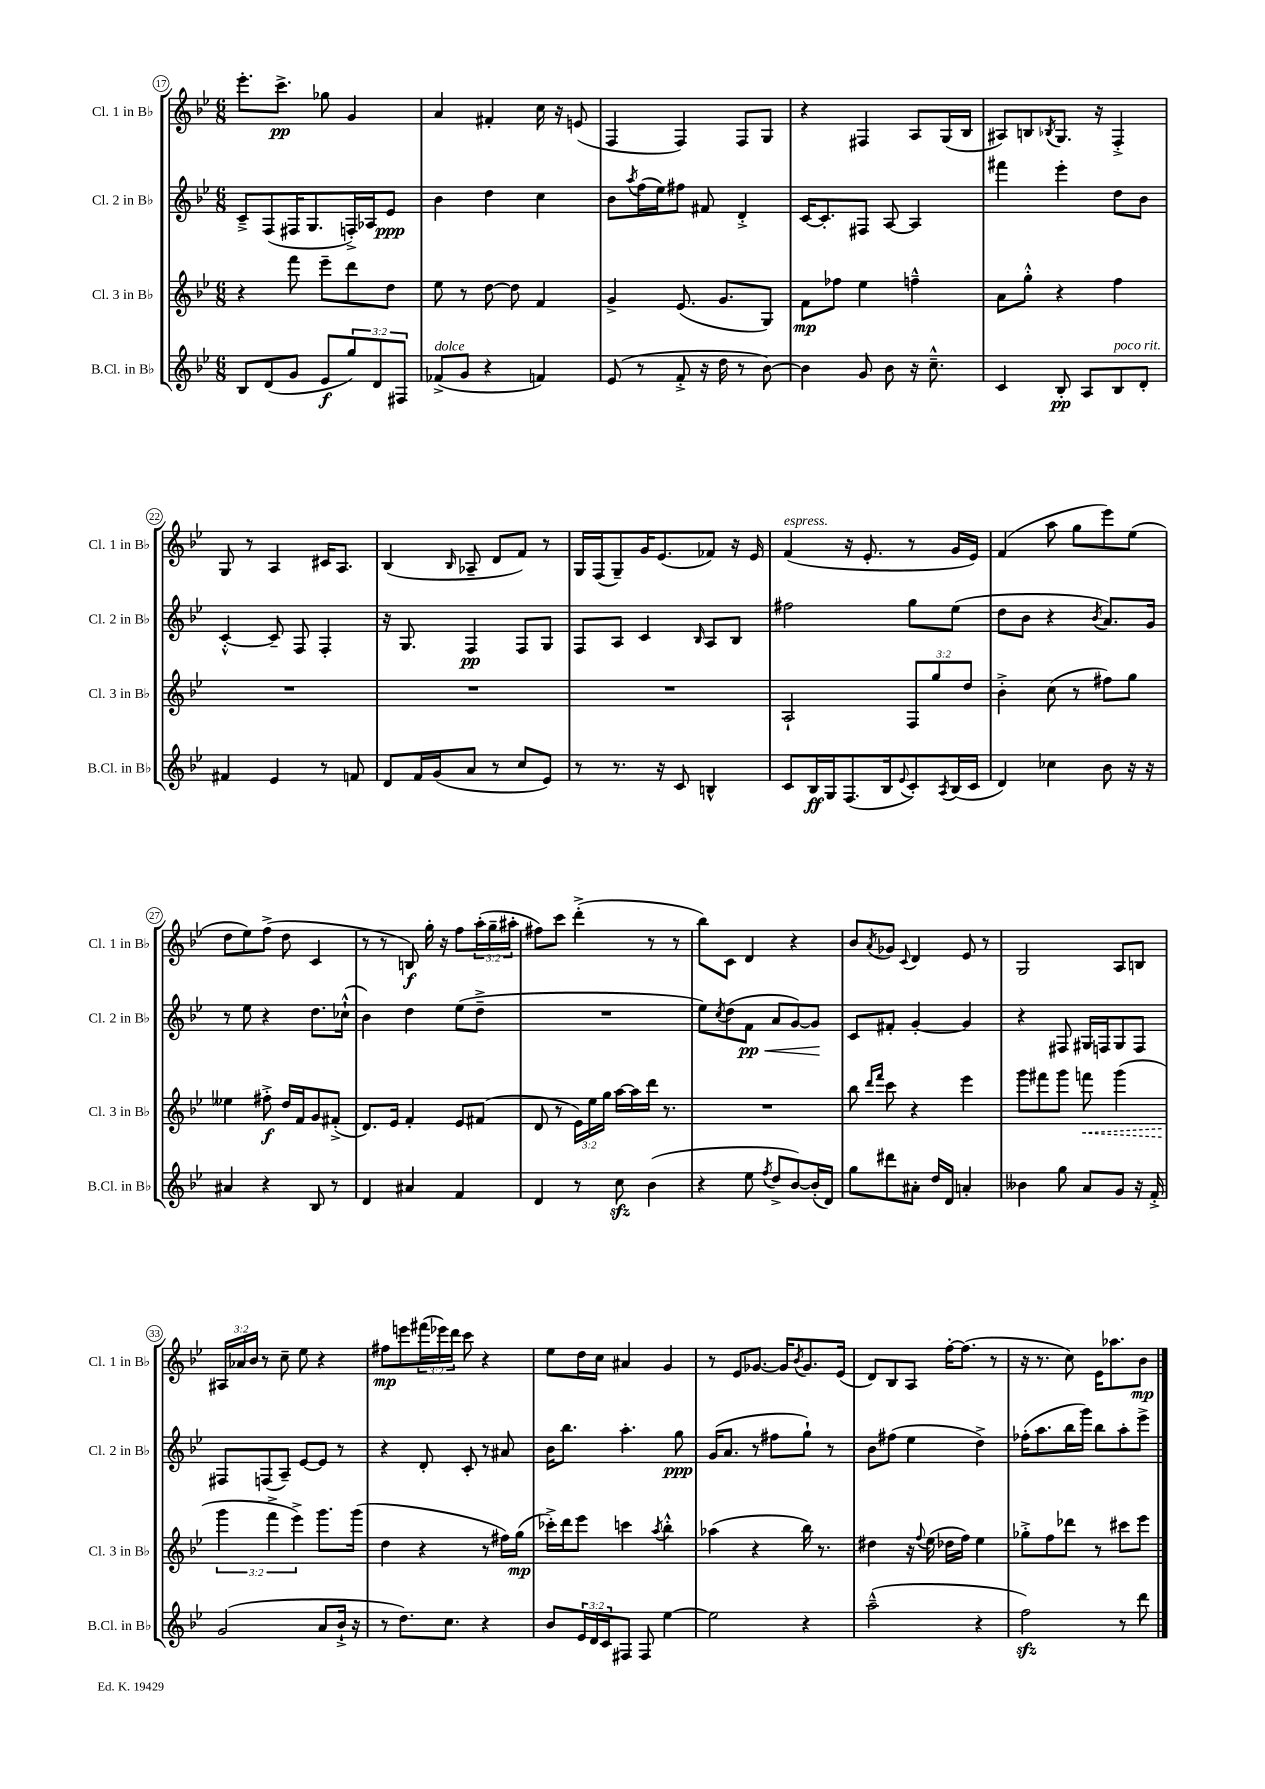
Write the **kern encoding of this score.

**kern	**dynam	**kern	**dynam	**kern	**dynam	**kern	**dynam
*part4	*part4	*part3	*part3	*part2	*part2	*part1	*part1
*staff4	*staff4	*staff3	*staff3	*staff2	*staff2	*staff1	*staff1
*I"B.Cl. in B♭	*	*I"Cl. 3 in B♭	*	*I"Cl. 2 in B♭	*	*I"Cl. 1 in B♭	*
*I'B.Cl. in B♭	*	*I'Cl. 3 in B♭	*	*I'Cl. 2 in B♭	*	*I'Cl. 1 in B♭	*
*clefG2	*	*clefG2	*	*clefG2	*	*clefG2	*
*k[b-e-]	*	*k[b-e-]	*	*k[b-e-]	*	*k[b-e-]	*
*M6/8	*	*M6/8	*	*M6/8	*	*M6/8	*
=17	=17	=17	=17	=17	=17	=17	=17
8B-/L	.	4r	.	8c~^/L	.	8.eee-'\L	.
(8d/	.	.	.	(8F/	.	.	.
.	.	.	.	.	.	8.ccc^\J	pp
8g/J	.	8fff\	.	16F#X/K	.	.	.
.	.	.	.	8.G/	.	.	.
8e-/L	f	8eee-~\L	.	.	.	8gg-X\	.
12gg/)	.	8ddd\	.	16Fn'^/L)	.	4g/	.
.	.	.	.	16A-X/J	.	.	.
12d/	.	.	.	.	.	.	.
.	.	8dd\J	.	8e-/J	ppp	.	.
12F#X/J	.	.	.	.	.	.	.
=18	=18	=18	=18	=18	=18	=18	=18
!LO:TX:a:i:t=dolce	!	!	!	!	!	!	!
(8f-X^/L	.	8ee-\	.	4b-\	.	4a/	.
8g/J	.	8r	.	.	.	.	.
4r	.	[8dd\	.	4dd\	.	4f#X'/	.
.	.	8dd\]	.	.	.	.	.
4fn/)	.	4f/	.	4cc\	.	16cc\	.
.	.	.	.	.	.	16r	.
.	.	.	.	.	.	(8en/	.
=19	=19	=19	=19	=19	=19	=19	=19
(8e-/	.	4g^/	.	8b-\L	.	4F/	.
.	.	.	.	8qaa/	.	.	.
8r	.	.	.	(16ff\L	.	.	.
.	.	.	.	16ee-\J)	.	.	.
8f'^/	.	(8.e-/	.	8ff#X\J	.	4F/)	.
16r	.	.	.	8f#X/	.	.	.
16dd\	.	8.g/L	.	.	.	.	.
8r	.	.	.	4d'^/	.	8F/L	.
[8b-\)	.	8G/J)	.	.	.	8G/J	.
=20	=20	=20	=20	=20	=20	=20	=20
4b-\]	.	8f\L	mp	[16c/KL	.	4r	.
.	.	.	.	8.c'/]	.	.	.
.	.	8ff-X\J	.	.	.	.	.
8g/	.	4ee-\	.	8F#X/J	.	4F#X/	.
8b-\	.	.	.	[8A/	.	.	.
16r	.	4ffn~^^\	.	4A/]	.	8A/L	.
8.cc~^^\	.	.	.	.	.	.	.
.	.	.	.	.	.	(16G/L	.
.	.	.	.	.	.	16B-/JJ	.
=21	=21	=21	=21	=21	=21	=21	=21
4c/	.	8a\L	.	4fff#X\	.	8A#X/L)	.
.	.	8gg'^^\J	.	.	.	8Bn/	.
.	.	.	.	.	.	8qB-X/	.
8B-'/	pp	4r	.	4eee-'\	.	8.G/J	.
8A/L	.	.	.	.	.	.	.
.	.	.	.	.	.	16r	.
!LO:TX:a:i:t=poco rit.	!	!	!	!	!	!	!
8B-/	.	4ff\	.	8dd\L	.	4F'^/	.
8d'/J	.	.	.	8b-\J	.	.	.
!!LO:LB:g=z
=22	=22	=22	=22	=22	=22	=22	=22
4f#X/	.	2.r	.	[4c'^^/	.	8G/	.
.	.	.	.	.	.	8r	.
4e-/	.	.	.	8c~/]	.	4A/	.
.	.	.	.	8F/	.	.	.
8r	.	.	.	4F'/	.	16c#X/KL	.
.	.	.	.	.	.	8.A/J	.
8fn/	.	.	.	.	.	.	.
=23	=23	=23	=23	=23	=23	=23	=23
8d/L	.	2.r	.	16r	.	(4B-/	.
.	.	.	.	8.G/	.	.	.
16f/L	.	.	.	.	.	.	.
(16g/J	.	.	.	.	.	.	.
.	.	.	.	.	.	16qqB-/	.
8a/J	.	.	.	4F/	pp	8A-X~/	.
8r	.	.	.	.	.	8d/L	.
8cc/L	.	.	.	8F/L	.	8f/J)	.
8e-/J)	.	.	.	8G/J	.	8r	.
=24	=24	=24	=24	=24	=24	=24	=24
8r	.	2.r	.	8F/L	.	16G/LL	.
.	.	.	.	.	.	(16F/J	.
8.r	.	.	.	8A/J	.	8G~/)	.
.	.	.	.	4c/	.	16g/K	.
16r	.	.	.	.	.	(8.e-/	.
8c/	.	.	.	.	.	.	.
.	.	.	.	16qqB-/	.	.	.
4Bn^^/	.	.	.	8A/L	.	8f-X/J)	.
.	.	.	.	8B-/J	.	16r	.
.	.	.	.	.	.	16e-/	.
=25	=25	=25	=25	=25	=25	=25	=25
!	!	!	!	!	!	!LO:TX:a:i:t=espress.	!
8c/L	.	2A`/	.	2ff#X\	.	(4f/	.
16B-/L	ff	.	.	.	.	.	.
16G/J	.	.	.	.	.	.	.
(8.F/	.	.	.	.	.	16r	.
.	.	.	.	.	.	8.e-'/	.
16B-/k	.	.	.	.	.	.	.
8qqe-/	.	.	.	.	.	.	.
8c'/)	.	12F/L	.	8gg\L	.	8r	.
.	.	12gg/	.	.	.	.	.
8qA/	.	.	.	.	.	.	.
(16B-/L	.	.	.	(8ee-\J	.	16g/LL	.
.	.	12dd/J	.	.	.	.	.
16c/JJ	.	.	.	.	.	16e-/JJ)	.
=26	=26	=26	=26	=26	=26	=26	=26
4d/)	.	4b-'^\	.	8dd\L	.	(4f/	.
.	.	.	.	8b-\J	.	.	.
4cc-X\	.	(8cc\	.	4r	.	8aa\	.
.	.	8r	.	.	.	8gg\L	.
.	.	.	.	8qb-/	.	.	.
8b-\	.	8ff#X\L)	.	8.a/L)	.	8eee-\)	.
16r	.	8gg\J	.	.	.	(8ee-\J	.
16r	.	.	.	16g/Jk	.	.	.
!!LO:LB:g=z
=27	=27	=27	=27	=27	=27	=27	=27
4a#X/	.	4ee--X\	.	8r	.	8dd\L	.
.	.	.	.	8ee-\	.	8ee-\)	.
4r	.	8ff#X'^\	f	4r	.	(8ff^\J	.
.	.	16dd/LL	.	.	.	8dd\	.
.	.	16f/J	.	.	.	.	.
8B-/	.	8g/	.	8.dd\L	.	4c/	.
8r	.	(8f#X'^/J	.	.	.	.	.
.	.	.	.	(16cc-X`^^\Jk	.	.	.
=28	=28	=28	=28	=28	=28	=28	=28
4d/	.	8.d/L)	.	4b-\)	.	8r	.
.	.	.	.	.	.	8r	.
.	.	16e-/Jk	.	.	.	.	.
4a#X/	.	4f'/	.	4dd\	.	8Bn/)	f
.	.	.	.	.	.	16gg'\	.
.	.	.	.	.	.	16r	.
4f/	.	8e-/L	.	(8ee-\L	.	8ff\L	.
.	.	(8f#X/J	.	8dd~^\J	.	(24aa'\L	.
.	.	.	.	.	.	24gg~\	.
.	.	.	.	.	.	24aa#X'\JJ	.
=29	=29	=29	=29	=29	=29	=29	=29
4d/	.	8d/	.	2.r	.	8ff#X\L)	.
.	.	8r	.	.	.	8ccc\J	.
8r	.	24e-\LL)	.	.	.	(4ddd'^\	.
.	.	24ee-\	.	.	.	.	.
.	.	24gg\JJ	.	.	.	.	.
8cczz\	.	[16aa\LL	.	.	.	.	.
.	.	16aa\]	.	.	.	.	.
(4b-\	.	16ddd\JJ	.	.	.	8r	.
.	.	8.r	.	.	.	.	.
.	.	.	.	.	.	8r	.
=30	=30	=30	=30	=30	=30	=30	=30
4r	.	2.r	.	8ee-\L)	.	8bb-\L)	.
.	.	.	.	8qcc/	.	.	.
.	.	.	.	(8dd\	.	8c\J	.
!	!	!	!	!	!LO:HP:b	!	!
8ee-\	.	.	.	8f\J	< pp	4d/	.
8qff/	.	.	.	.	.	.	.
8dd^/L	.	.	.	8a/L	.	.	.
[8b-/)	.	.	.	[8g/)	.	4r	.
(16b-'/L]	.	.	.	8g/J]	.	.	.
16d/JJ)	.	.	.	.	.	.	.
.	.	.	.	.	[	.	.
=31	=31	=31	=31	=31	=31	=31	=31
8gg\L	.	8bb-\	.	8c/L	.	8b-/L	.
.	.	16qqddd/LL	.	.	.	.	.
.	.	16qqfff/JJ	.	.	.	8qa/	.
8ddd#X\	.	8ccc\	.	8f#X'/J	.	8g-X/J	.
.	.	.	.	.	.	8qqc/	.
8a#X'\J	.	4r	.	[4g'/	.	4d/	.
16dd/LL	.	.	.	.	.	.	.
16d/JJ	.	.	.	.	.	.	.
4an'/	.	4eee-\	.	4g/]	.	8e-/	.
.	.	.	.	.	.	8r	.
=32	=32	=32	=32	=32	=32	=32	=32
4b--X\	.	8ggg\L	.	4r	.	2G/	.
.	.	8fff#X\	.	.	.	.	.
8gg\	.	8ggg\J	.	8F#X/	.	.	.
!	!	!	!LO:HP:b	!	!	!	!
8a/L	.	8fffn\	<	16G#X/LL	.	.	.
.	.	.	.	16Fn/J	.	.	.
8g/J	.	(4ggg\	.	8G#/	.	8A/L	.
16r	.	.	.	8F/J	.	8Bn/J	.
16f'^/	.	.	.	.	.	.	.
!!LO:LB:g=z
=33	=33	=33	=33	=33	=33	=33	=33
(2g/	.	6ggg\	.	8F#X/L	.	24A#X/LL	.
.	.	.	.	.	.	24a-X/	.
.	.	.	.	.	.	24b-/JJ	.
.	.	.	.	(8Fn/	.	8r	.
.	.	6fff^\	[	.	.	.	.
.	.	.	.	8A~/J)	.	8cc~\	.
.	.	6eee-^\)	.	.	.	.	.
.	.	.	.	[8e-/L	.	8ee-\	.
8a/L	.	8.ggg\L	.	8e-/J]	.	4r	.
16b-`^/Jk	.	.	.	8r	.	.	.
16r	.	(16ggg\Jk	.	.	.	.	.
=34	=34	=34	=34	=34	=34	=34	=34
8r	.	4dd\	.	4r	.	8ff#X\L	mp
8.dd\L)	.	.	.	.	.	8eeen\	.
.	.	4r	.	8d'/	.	(24fff#X\L	.
.	.	.	.	.	.	24eee-X\)	.
8.cc\J	.	.	.	.	.	.	.
.	.	.	.	.	.	24ddd\JJ	.
.	.	.	.	8c'/	.	8ccc\	.
4r	.	8r	.	8r	.	4r	.
.	.	16ff#X\LL)	.	8a#X/	.	.	.
.	.	(16gg\JJ	mp	.	.	.	.
=35	=35	=35	=35	=35	=35	=35	=35
8b-/L	.	16ccc-X'^\LL)	.	16b-\KL	.	8ee-\L	.
.	.	16ddd\J	.	8.bb-\J	.	.	.
24e-/L	.	8eee-\J	.	.	.	16dd\L	.
24d/	.	.	.	.	.	.	.
.	.	.	.	.	.	16cc\JJ	.
24c/J	.	.	.	.	.	.	.
8F#X/J	.	4cccn\	.	4.aa'\	.	4a#X/	.
8F#/	.	.	.	.	.	.	.
.	.	8qaa/	.	.	.	.	.
[4ee-\	.	4bb-'^^\	.	.	.	4g/	.
.	.	.	.	8gg\	ppp	.	.
=36	=36	=36	=36	=36	=36	=36	=36
2ee-\]	.	(4aa-X\	.	(16g/KL	.	8r	.
.	.	.	.	8.a/J	.	.	.
.	.	.	.	.	.	8e-/L	.
.	.	4r	.	8r	.	[8.g-X/J	.
.	.	.	.	8ff#X\L	.	.	.
.	.	.	.	.	.	16g-/KL]	.
.	.	.	.	.	.	8qb-/	.
4r	.	16bb-\)	.	8gg`\J)	.	8.g-/	.
.	.	8.r	.	.	.	.	.
.	.	.	.	8r	.	.	.
.	.	.	.	.	.	(16e-/Jk	.
=37	=37	=37	=37	=37	=37	=37	=37
(2aa~^^\	.	4dd#X\	.	8b-\L	.	8d/L)	.
.	.	.	.	(8ff#X\J	.	8B-/	.
.	.	16r	.	4ee-\	.	8A/J	.
.	.	8qqff/	.	.	.	.	.
.	.	(16ee-\	.	.	.	.	.
.	.	16dd-X\LL	.	.	.	[16ff'\KL	.
.	.	16ff\JJ)	.	.	.	(8.ff\J]	.
4r	.	4ee-\	.	4dd^\)	.	.	.
.	.	.	.	.	.	8r	.
=38	=38	=38	=38	=38	=38	=38	=38
2ffzz\)	.	8gg-X'^\L	.	(16ff-X'\KL	.	16r	.
.	.	.	.	8.aa\	.	8.r	.
.	.	8ff\	.	.	.	.	.
.	.	8ddd-X\J	.	16bb-\L	.	8cc\)	.
.	.	.	.	16ggg\JJ)	.	.	.
.	.	8r	.	8bb-\L	.	16e-\KL	.
.	.	.	.	.	.	8.aa-X\	.
8r	.	8ccc#X\L	.	8aa'\	.	.	.
8ddd\	.	8eee-\J	.	8eee-^\J	.	8b-\J	mp
==	==	==	==	==	==	==	==
*-	*-	*-	*-	*-	*-	*-	*-
